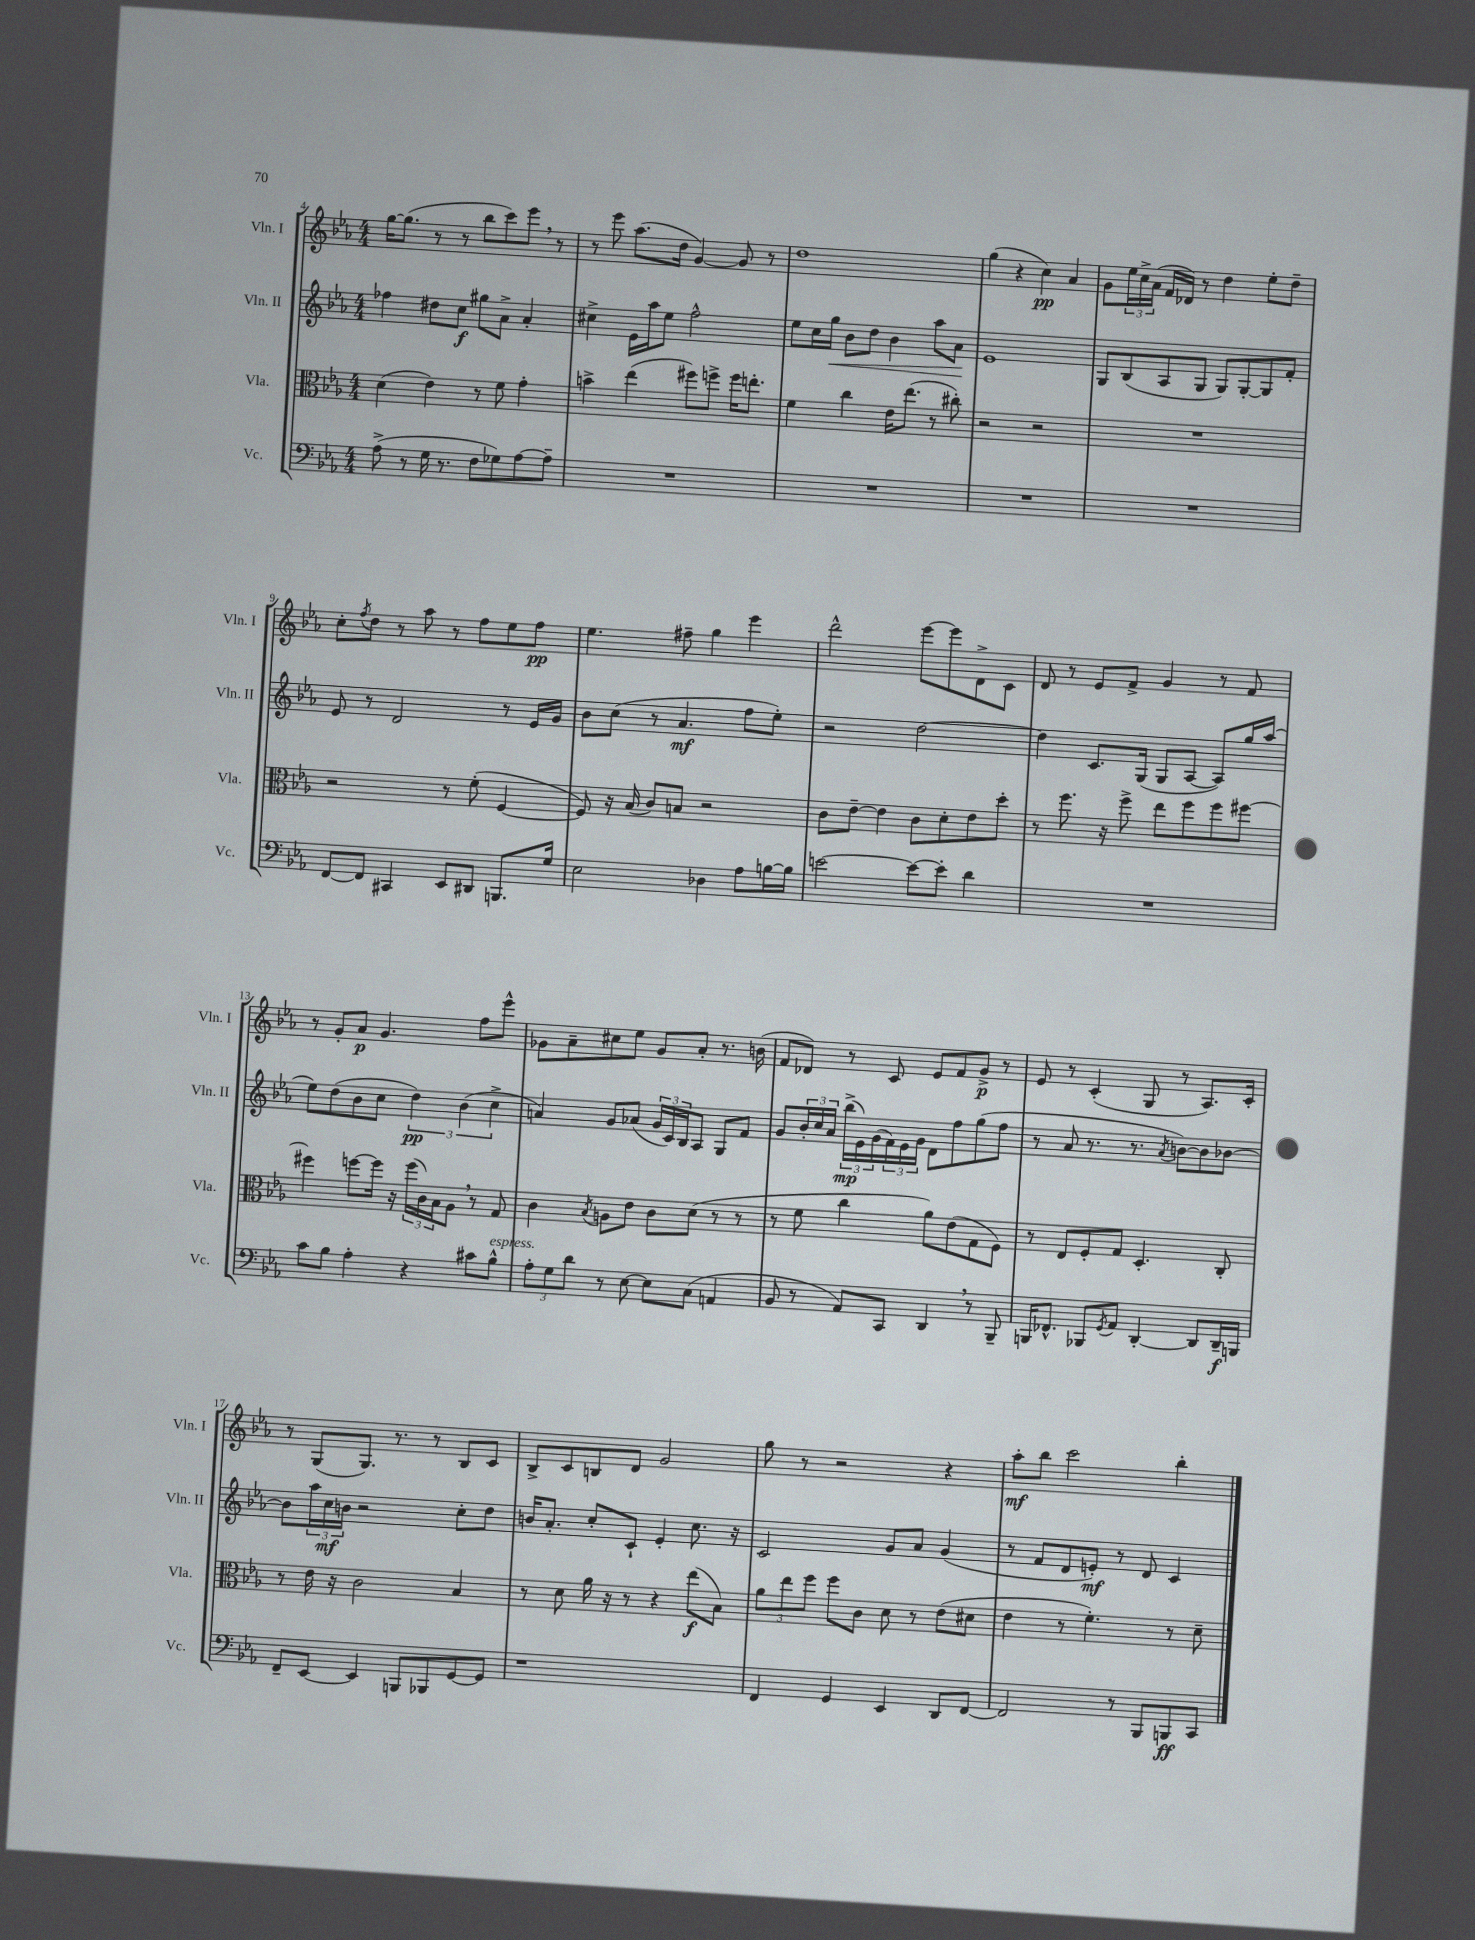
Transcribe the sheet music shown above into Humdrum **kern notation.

**kern	**kern	**kern	**kern
*staff4	*staff3	*staff2	*staff1
*clefF4	*clefC3	*clefG2	*clefG2
*k[b-e-a-]	*k[b-e-a-]	*k[b-e-a-]	*k[b-e-a-]
*M4/4	*M4/4	*M4/4	*M4/4
(8A-^	(4d	4ff-	[16gg
.	.	.	(8.gg]
8r	.	.	.
16G	4e-)	8dd#	8r
8.r	.	.	.
.	.	8cc	8r
8F	8r	8gg#	8bb-
8G-)	8f	8a-^	8ccc)
[8A-	4g'	4a-'	8eee-
8A-~]	.	.	8r
=	=	=	=
1r	4b^	4cc#^	8r
.	.	.	8eee-
.	(4ee-	16e-	(8.aa-
.	.	16aa-	.
.	.	8ee-	.
.	.	.	16dd
.	8ff#)	2ff^^	[4g)
.	8ff^	.	.
.	16ff	.	8g]
.	8.ee'	.	.
.	.	.	8r
=	=	=	=
1r	4f	8ee-	1dd
.	.	16cc	.
.	.	16gg	.
.	4cc	8b-	.
.	.	8dd	.
.	16e-	4b-	.
.	(8.ee-	.	.
.	8r	8aa-	.
.	8cc#')	8a-	.
=	=	=	=
1r	2r	1e-	(4gg
.	.	.	4r
.	2r	.	4cc)
.	.	.	4a-
=	=	=	=
1r	1r	8G	8g
.	.	(8B-	24ee-
.	.	.	24cc^
.	.	.	(24a-
.	.	8A-	16f
.	.	.	16d-)
.	.	8G	8r
.	.	8G)	4dd
.	.	[8G'	.
.	.	8G]	8ee-'
.	.	8f'	8dd~
=	=	=	=
[8FF	2r	8e-	8cc'
.	.	.	8qff
8FF]	.	8r	8dd
4CC#	.	2d	8r
.	.	.	8aa-
8EE-	8r	.	8r
8DD#	(8f'	.	8ff
8.BBB	[4F	8r	8ee-
.	.	16e-	8ff
16G	.	16g	.
=	=	=	=
2E-	8F])	8b-	4.ee-
.	16r	(8cc	.
.	(16B-	.	.
.	8c)	8r	.
.	8B	4.a-	8ff#~
4D-	2r	.	4gg
8A-	.	8ff	4eee-
[16B	.	8ee-')	.
16B]	.	.	.
=	=	=	=
[2e	8c	2r	2ddd^^
.	[8e-~	.	.
.	4e-]	.	.
8e_	8c	[2dd	[8eee-
8e']	8d'	.	8eee-]
4d	8e-	.	8d^
.	8dd'	.	8c
=	=	=	=
1r	8r	4dd]	8d
.	8.ff	.	8r
.	.	8.c	8e-
.	16r	.	.
.	8ff^	.	8f^
.	.	(16G	.
.	8ee-	8G	4g
.	8ff	[8A-	.
.	8ff	8A-])	8r
.	[8ff#	16gg	8f
.	.	(16aa-	.
=	=	=	=
8c	4ff#]	8ee-)	8r
8B-	.	(8dd	8g'
4A-'	[8ff	8b-	8a-
.	16ff]	8cc	4.g
.	16r	.	.
4r	(24ff	6dd)	.
.	24c)	.	.
.	24B-	.	.
.	8A-	.	.
.	.	(6b-	.
8c#	8r	.	8ff
.	.	6cc^	.
8B-^^	8G	.	8eee-^^
=	=	=	=
12A-'	4c	4a)	8g-
12G	.	.	.
.	.	.	8a-~
12d	.	.	.
.	8qB-	.	.
8r	8A	8g	8cc#
[8E-	8e-	(8a-	8ee-
8E-]	8c	24g	8g-
.	.	24c)	.
.	.	24B-	.
(8C	(8d	8A-	8a-'
4AA	8r	8G	8.r
.	8r	8f	.
.	.	.	(16b
=	=	=	=
8BB-	8r	8g	8f
8r	8f	24b-'	8d-)
.	.	24cc	.
.	.	24a-	.
8AA-)	4cc	(24bb-^	8r
.	.	24e-)	.
.	.	(24g	.
8CC	.	24f)	8c
.	.	24e-	.
.	.	24g	.
4DD	8a-)	8d	8e-
.	(8e-	8ff	8f
8r	8G	(8gg	8g^
8BBB-~	8F)	8ff	8r
=	=	=	=
16BBB	8r	8r	8e-
8.FF-^^	.	.	.
.	8E-	8a-	8r
8BBB-	8F'	8.r	(4c'
8qGG	.	.	.
8AA-	8G	.	.
.	.	8.r	.
[4DD'	4.D'	.	8G
.	.	8qa-	.
.	.	[8b)	8r
8DD]	.	8b]	8.A-)
16DD~	8C'	[8b-	.
16BBB	.	.	16c'
=	=	=	=
8FF~	8r	8b-]	8r
[8EE-	16e-	24aa-	(8G
.	.	24cc	.
.	16r	.	.
.	.	24b	.
4EE-]	2c	2r	8.G)
.	.	.	8.r
8BBB	.	.	.
8BBB-	.	.	8r
[8GG	4B-	8cc'	8B-
8GG]	.	8dd	8c
=	=	=	=
1r	8r	16b	8B-^
.	.	8.a-'	.
.	8d	.	8c
.	16a-	8cc'	8B
.	16r	.	.
.	8r	8c`	8d
.	4r	4e-'	2g
.	(8ee-	8.cc	.
.	8B-)	.	.
.	.	16r	.
=	=	=	=
4FF	12a-	2c	8gg
.	12ee-	.	.
.	.	.	8r
.	12ff	.	.
4GG	8ff	.	2r
.	8c	.	.
4EE-	8d	8g	.
.	8r	8a-	.
8DD	(8e-	(4g	4r
[8FF	8d#	.	.
=	=	=	=
2FF]	4e-	8r	8aa-'
.	.	8f	8bb-
.	8r	8d	2ccc
.	4.f')	8e')	.
8r	.	8r	.
8BBB-	.	8d	.
8BBB	8r	4c	4bb-'
8CC	8d~	.	.
==	==	==	==
*-	*-	*-	*-
